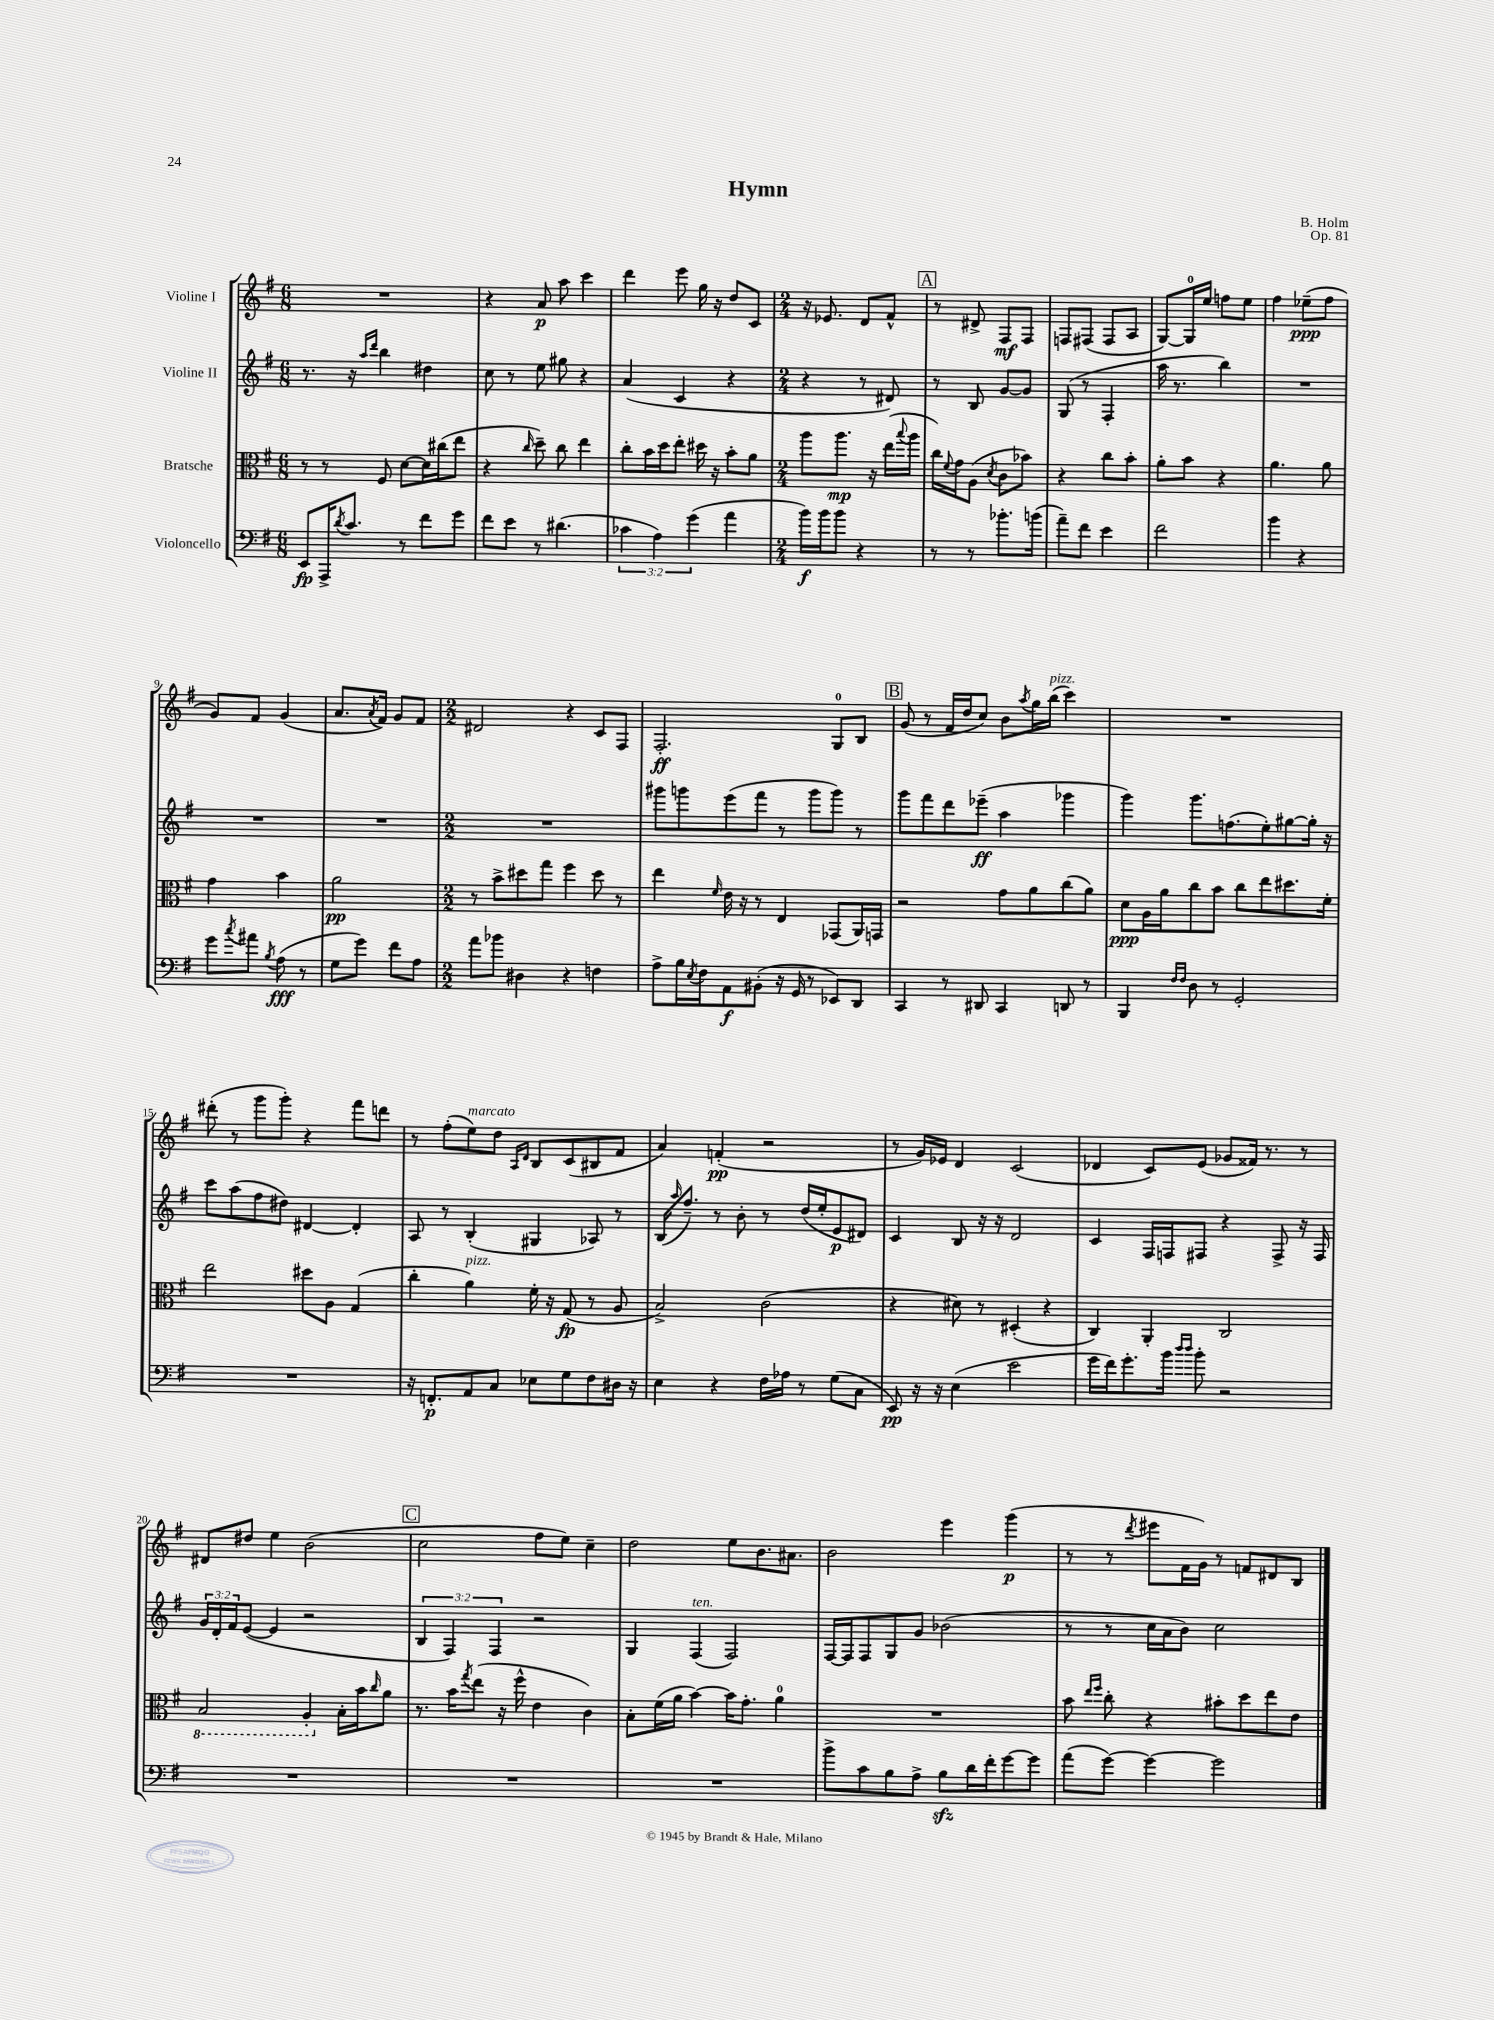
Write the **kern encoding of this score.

**kern	**kern	**kern	**kern
*staff4	*staff3	*staff2	*staff1
*clefF4	*clefC3	*clefG2	*clefG2
*k[f#]	*k[f#]	*k[f#]	*k[f#]
*M6/8	*M6/8	*M6/8	*M6/8
8EE/L	8r	8.r	2.r
16AAA^/K	8r	.	.
8qd/	.	.	.
8.c/J	.	16r	.
.	.	16qqaa/LL	.
.	.	16qqddd/JJ	.
.	8F#/	4bb\	.
8r	[8d\L	.	.
8f#\L	16d\]L	4dd#\	.
.	(16cc#\J	.	.
8g\J	8ee\J	.	.
=	=	=	=
8f#\L	4r	8cc\	4r
8e\J	.	8r	.
.	16qqcc/	.	.
8r	8dd~\)	8ee\	8a/
(4.d#\	8cc\	8gg#\	8aa\
.	4ee\	4r	4ccc\
=	=	=	=
6c-\	8cc'\L	(4a/	4ddd\
.	16b\L	.	.
6A\)	.	.	.
.	16dd\J	.	.
.	8ee'\J	4c/	8eee\
(6g\	.	.	.
.	16dd#\	.	16gg\
.	16r	.	16r
4a\	8b'\L	4r	8dd/L
.	8a\J	.	8c/J
=	=	=	=
*M2/4	*M2/4	*M2/4	*M2/4
16b\LL)	8aa\L	4r	16r
16b\J	.	.	8.e-/
8b\J	8.aa\J	.	.
4r	.	8r	8d/L
.	16r	.	.
.	(16ee\LL	8d#/)	8f#^^/J
.	8qqbb/	.	.
.	16aa\JJ	.	.
=	=	=	=
8r	16cc\LL)	8r	8r
.	8qqf#/	.	.
.	16g\J	.	.
8r	(8A\J	8B/	8d#^/
.	8qd/	.	.
8.b-'\L	8c\L	[8g/L	8F#/L
.	8b-\J)	8g/]J	8F#/J
(16b\Jk	.	.	.
=	=	=	=
8a~\L)	4r	(8G/	8F/L
8f#\J	.	8r	(8F#/J
4e\	8cc\L	4F#'/	8F#/L
.	8b'\J	.	8A/J
=	=	=	=
2f#\	8a'\L	16aa\	[8G/L)
.	.	8.r	.
.	8b\J	.	16G/]L
.	.	.	16ee/JJ
.	4r	4bb\)	8ff\L
.	.	.	8ee\J
=	=	=	=
4b\	4.a\	2r	4ff#\
4r	.	.	(8ee-~\L
.	8a\	.	8ff#\J
=	=	=	=
8g\L	4g\	2r	8g/L)
8qcc/	.	.	.
8a#\J	.	.	8f#/J
8qB/	.	.	.
(8A\	4b\	.	(4g/
8r	.	.	.
=	=	=	=
8G\L	2a\	2r	8.a/L
8g\J)	.	.	.
.	.	.	8qa/
.	.	.	16f#/Jk)
8f#\L	.	.	8g/L
8A\J	.	.	8f#/J
=	=	=	=
*M2/2	*M2/2	*M2/2	*M2/2
8a\L	8r	1r	2d#/
8b-\J	8b^\L	.	.
4D#\	8dd#\	.	.
.	8gg\J	.	.
4r	4ff#\	.	4r
4F\	8dd#\	.	8c/L
.	8r	.	8F#/J
=	=	=	=
8A^\L	4ee\	8ggg#\L	2.F#'/
16B\L	.	8ggg\	.
8qE/	.	.	.
16F#\J	.	.	.
.	16qqf#/	.	.
8AA\	16e\	(8eee\	.
.	16r	.	.
(8BB#'\J	8r	8fff#\J	.
16r	4E/	8r	.
16GG/	.	.	.
8r	.	8ggg\L	.
8EE-/L)	(8GG-/L	8ggg\J)	8G/L
8DD/J	16AA/L)	8r	8B/J
.	16GG/JJ	.	.
=	=	=	=
4CC/	2r	8ggg\L	(8g/
.	.	8fff#\	8r
8r	.	8ddd\	16f#/LL
.	.	.	16dd/J
8DD#/	.	(8eee-~\J	8cc/J)
4CC/	8g\L	4aa\	8b\L
.	.	.	8qaa/
.	8a\	.	16gg\L
.	.	.	(16bb\JJ
8DD/	(8cc\	4ggg-\	4ccc\)
8r	8a\J)	.	.
=	=	=	=
4BBB/	8d\L	4ggg\)	1r
.	16A\L	.	.
.	16a\J	.	.
16qqF#/LL	.	.	.
16qqF#/JJ	.	.	.
8D\	8cc\	8.ggg\L	.
8r	8b\J	.	.
.	.	(8.ff\	.
2GG'/	8cc\L	.	.
.	8ee\	8ee'\)	.
.	8.dd#\	[8gg#\	.
.	.	16gg#'\]Jk	.
.	16f#'\Jk	16r	.
=	=	=	=
1r	2ee\	8ccc\L	(8ddd#'\
.	.	(8aa\	8r
.	.	8ff#\	8ggg\L
.	.	8dd#\J)	8ggg'\J)
.	8dd#\L	[4d#/	4r
.	8A\J	.	.
.	(4G/	4d#'/]	8fff#\L
.	.	.	8ddd\J
=	=	=	=
16r	4cc'\	8A/	8r
8.FF'/L	.	.	.
.	.	8r	(8ff#'\L
8AA/	4a\)	(4B'/	8ee\)
8C/J	.	.	8dd\J
.	.	.	16qqA/LL
.	.	.	16qqd/JJ
8E-\L	16f#'\	4G#/	8B/L
.	16r	.	.
8G\	(8G/	.	(8c/
8F#\	8r	8A-/)	8B#/
16D#\Jk	8A/	8r	8f#/J
16r	.	.	.
=	=	=	=
4E\	2B^/)	(16B/LK	4a/)
.	.	16qqaa/	.
.	.	8.ff#~/J)	.
4r	.	8r	(4f'/
.	.	8b'\	.
16F#\LL	(2c\	8r	2r
16A-\JJ	.	.	.
8r	.	(16dd/LL	.
.	.	16ee'/J	.
(8G\L	.	8e/	.
8C\J	.	8d#/J)	.
=	=	=	=
8EE/)	4r	4c/	8r
16r	.	.	16g/LL)
16r	.	.	16e-/JJ
(4E\	8d#\)	8B/	4d/
.	8r	16r	.
.	.	16r	.
2e\	(4D#'/	2d/	(2c/
.	4r	.	.
=	=	=	=
16g\LL	4C/)	4c/	4d-/
16f#\J)	.	.	.
8.g'\	.	.	.
.	4AA'/	16F#/LL	8c/L)
16b\Jk	.	16F/J	.
16qqdd/LL	.	.	.
16qqdd/JJ	.	.	.
8b'\	.	8F#/J	(8e/J
2r	2C/	4r	8g-/L
.	.	.	16f##/Jk)
.	.	.	8.r
.	.	8F#^/	.
.	.	16r	8r
.	.	16F#/	.
=	=	=	=
1r	2BB/	24g/LL	8d#/L
.	.	24d'/	.
.	.	24f#/J	.
.	.	([8e/J	8dd#/J
.	.	4e/]	4ee\
.	4AA'/	2r	(2b\
.	16B'\LL	.	.
.	16b\J	.	.
.	16qqcc/	.	.
.	8a\J	.	.
=	=	=	=
1r	8.r	6B/	2cc\
.	.	6F#/)	.
.	16b\LK	.	.
.	8qgg/	.	.
.	(8ee\J	.	.
.	.	6F#/	.
.	16r	.	.
.	16ff#^^\	.	.
.	4e\	2r	8ff#\L
.	.	.	8ee\J)
.	4c\)	.	4cc~\
=	=	=	=
1r	8B'\L	4G/	2dd\
.	(16f#\L	.	.
.	16a\JJ	.	.
.	[4b\)	(4F#/	.
.	16b\]LK	2F#/)	8ee\L
.	8.g'\J	.	.
.	.	.	8.b\
.	4a\	.	.
.	.	.	8.a#\J
=	=	=	=
8b^\L	1r	[16F#/LL	2b\
.	.	16F#/]J	.
8c\	.	8F#/	.
8B\	.	8G/	.
8A^\J	.	8g/J	.
8B\L	.	(2b-\	4eee\
16d\L	.	.	.
16f#'\J	.	.	.
[8g\	.	.	(4ggg\
8g\]J	.	.	.
=	=	=	=
(8a\L	8b\	8r	8r
.	16qqee/LL	.	.
.	16qqff#/JJ	.	.
[8g\J)	8cc'\	8r	8r
.	.	.	8qddd/
4g\_	4r	16cc\LL	8eee#\L
.	.	16a\J	.
.	.	8b\J)	16f#\L
.	.	.	16g\JJ)
2g\]	8b#'\L	2cc\	8r
.	8dd\	.	8f/L
.	8ee\	.	8d#/
.	8e\J	.	8B/J
==	==	==	==
*-	*-	*-	*-
